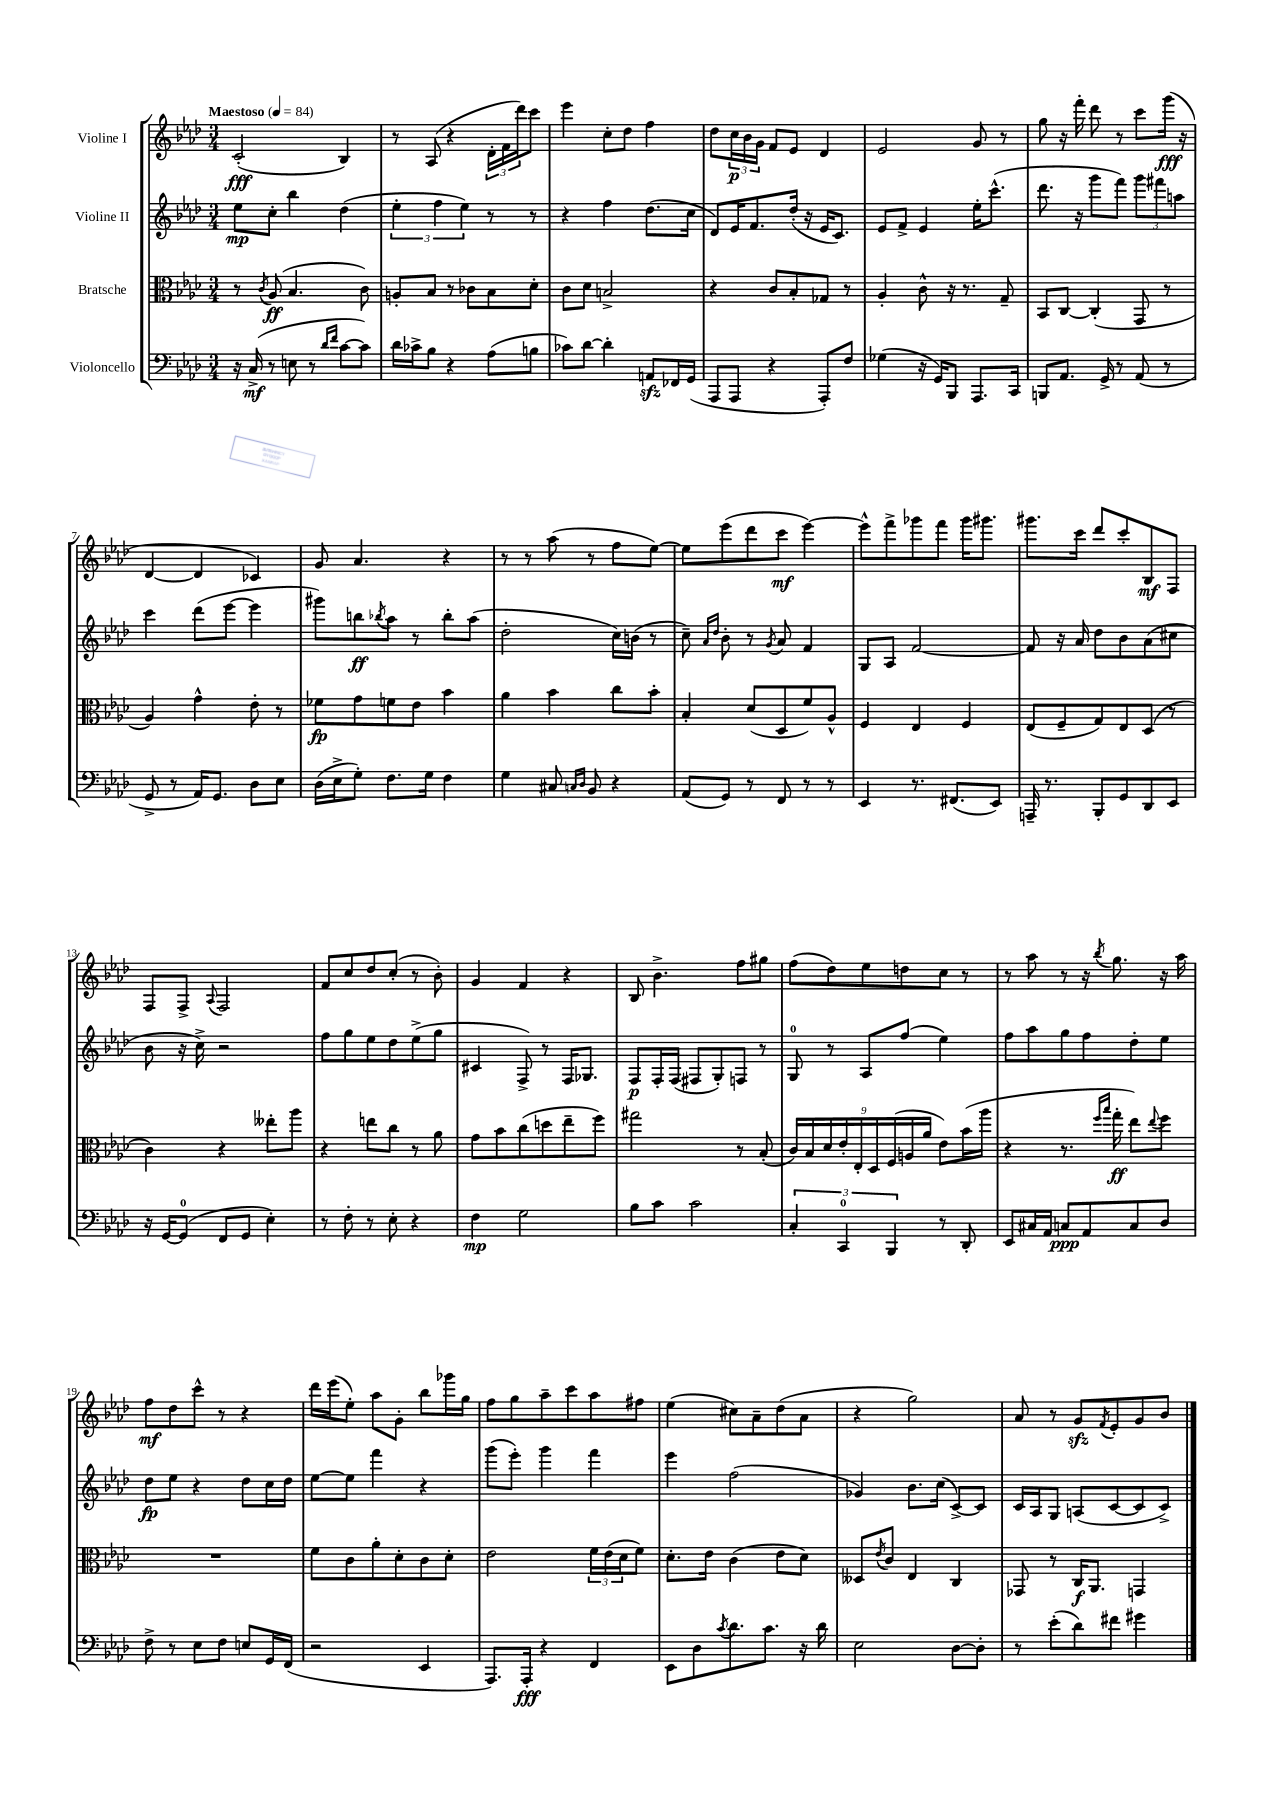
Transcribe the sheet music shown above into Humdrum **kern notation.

**kern	**dynam	**kern	**dynam	**kern	**dynam	**kern	**dynam
*part4	*part4	*part3	*part3	*part2	*part2	*part1	*part1
*staff4	*staff4	*staff3	*staff3	*staff2	*staff2	*staff1	*staff1
*I"Violoncello	*	*I"Bratsche	*	*I"Violine II	*	*I"Violine I	*
*clefF4	*	*clefC3	*	*clefG2	*	*clefG2	*
*k[b-e-a-d-]	*	*k[b-e-a-d-]	*	*k[b-e-a-d-]	*	*k[b-e-a-d-]	*
*M3/4	*	*M3/4	*	*M3/4	*	*M3/4	*
*MM84	*	*MM84	*	*MM84	*	*MM84	*
=1	=1	=1	=1	=1	=1	=1	=1
!	!	!	!	!	!	!LO:TX:a:B:t=Maestoso	!
16r	.	8r	.	8ee-\L	mp	(2c'/	fff
(16C^/	mf	.	.	.	.	.	.
.	.	8qc/	.	.	.	.	.
8r	.	(8A-/	ff	8cc'\J	.	.	.
8En\	.	4.B-/	.	4bb-\	.	.	.
8r	.	.	.	.	.	.	.
16qqd-/LL	.	.	.	.	.	.	.
16qqf/JJ	.	.	.	.	.	.	.
[8c\L	.	.	.	(4dd-\	.	4B-/)	.
8c\J])	.	8c\)	.	.	.	.	.
=2	=2	=2	=2	=2	=2	=2	=2
16d-\LL	.	8An'/L	.	6ee-'\	.	8r	.
16c-X^\J	.	.	.	.	.	.	.
8B-\J	.	8B-/J	.	.	.	(8A-/	.
.	.	.	.	6ff\	.	.	.
4r	.	8r	.	.	.	4r	.
.	.	.	.	6ee-\)	.	.	.
.	.	8c-X\L	.	.	.	.	.
(8A-\L	.	8B-\	.	8r	.	24d-'\LL	.
.	.	.	.	.	.	24f\	.
.	.	.	.	.	.	24ddd-\J)	.
8Bn\J	.	8d-'\J	.	8r	.	8ccc\J	.
=3	=3	=3	=3	=3	=3	=3	=3
8c-X\L)	.	8c\L	.	4r	.	4eee-\	.
[8d-\J	.	8d-\J	.	.	.	.	.
4d-'\]	.	2Bn^/	.	4ff\	.	8cc'\L	.
.	.	.	.	.	.	8dd-\J	.
8AAnzz/L	.	.	.	(8.dd-\L	.	4ff\	.
16FF-X/L	.	.	.	.	.	.	.
(16GG/JJ	.	.	.	16cc\Jk	.	.	.
=4	=4	=4	=4	=4	=4	=4	=4
8AAA-/L	.	4r	.	8d-/L)	.	8dd-\L	.
8AAA-/J	.	.	.	16e-/K	.	24cc\L	p
.	.	.	.	.	.	24b-\	.
.	.	.	.	8.f/	.	.	.
.	.	.	.	.	.	24g\JJ	.
4r	.	8c/L	.	.	.	8f/L	.
.	.	8B-'/	.	(16dd-'/Jk	.	8e-/J	.
.	.	.	.	16r	.	.	.
8AAA-'/L)	.	8G-X/J	.	16e-/KL	.	4d-/	.
.	.	.	.	8.c/J)	.	.	.
8F/J	.	8r	.	.	.	.	.
=5	=5	=5	=5	=5	=5	=5	=5
(4G-X\	.	4A-'/	.	8e-/L	.	2e-/	.
.	.	.	.	8f^/J	.	.	.
16r	.	8c^^\	.	4e-/	.	.	.
16GG/KL)	.	.	.	.	.	.	.
8BBB-/J	.	16r	.	.	.	.	.
.	.	8.r	.	.	.	.	.
8.AAA-/L	.	.	.	16ee-'\KL	.	8g/	.
.	.	.	.	(8.ccc^^\J	.	.	.
.	.	8G~/	.	.	.	8r	.
16CC/Jk	.	.	.	.	.	.	.
=6	=6	=6	=6	=6	=6	=6	=6
8BBBn/L	.	8BB-/L	.	8.ddd-\	.	8gg\	.
8.AA-/J	.	[8C/J	.	.	.	16r	.
.	.	.	.	16r	.	16fff'\	.
.	.	(4C'/]	.	8ggg\L	.	8ddd-\	.
16GG^/	.	.	.	.	.	.	.
8r	.	.	.	8fff\J)	.	8r	.
(8AA-/	.	8GG/	.	12ggg\L	.	8ccc\L	.
.	.	.	.	12fff#X\	.	.	.
8r	.	8r	.	.	.	(16ggg\Jk	fff
.	.	.	.	12aan\J	.	.	.
.	.	.	.	.	.	16r	.
!!LO:LB:g=z
=7	=7	=7	=7	=7	=7	=7	=7
8GG^/	.	4A-/)	.	4ccc\	.	[4d-/	.
8r	.	.	.	.	.	.	.
16AA-/KL)	.	4g^^\	.	(8ddd-\L	.	4d-/]	.
8.GG/J	.	.	.	.	.	.	.
.	.	.	.	[8eee-\J	.	.	.
8D-\L	.	8e-'\	.	4eee-\]	.	4c-X/)	.
8E-\J	.	8r	.	.	.	.	.
=8	=8	=8	=8	=8	=8	=8	=8
(16D-\LL	.	8f-X\L	fp	8ggg#X\L)	.	8g/	.
16E-^\J	.	.	.	.	.	.	.
8G'\J)	.	8g\	.	8bbn\	ff	4.a-/	.
.	.	.	.	8qbb-X/	.	.	.
8.F\L	.	8fn\	.	8aa-\J	.	.	.
.	.	8e-\J	.	8r	.	.	.
16G\Jk	.	.	.	.	.	.	.
4F\	.	4b-\	.	8bb-'\L	.	4r	.
.	.	.	.	(8aa-\J	.	.	.
=9	=9	=9	=9	=9	=9	=9	=9
4G\	.	4a-\	.	2dd-'\	.	8r	.
.	.	.	.	.	.	8r	.
8C#X/	.	4b-\	.	.	.	(8aa-\	.
16qqCn/LL	.	.	.	.	.	.	.
16qqD-/JJ	.	.	.	.	.	.	.
8BB-/	.	.	.	.	.	8r	.
4r	.	8cc\L	.	16cc\LL)	.	8ff\L	.
.	.	.	.	(16bn\JJ	.	.	.
.	.	8b-'\J	.	8r	.	[8ee-\J)	.
=10	=10	=10	=10	=10	=10	=10	=10
(8AA-/L	.	4B-'/	.	8cc~\)	.	8ee-\L]	.
.	.	.	.	16qqa-/LL	.	.	.
.	.	.	.	16qqdd-/JJ	.	.	.
8GG/J)	.	.	.	8b-'\	.	(8eee-\	.
8r	.	(8d-/L	.	8r	.	8ddd-\	.
.	.	.	.	8qg/	.	.	.
8FF/	.	8D-/	.	8a-/	.	8ccc\J	mf
8r	.	8f/)	.	4f/	.	[4eee-\)	.
8r	.	8A-^^/J	.	.	.	.	.
=11	=11	=11	=11	=11	=11	=11	=11
4EE-/	.	4F/	.	8G/L	.	8eee-^^\L]	.
.	.	.	.	8A-/J	.	8fff^\	.
8.r	.	4E-/	.	[2f/	.	8ggg-X\	.
.	.	.	.	.	.	8fff\J	.
(8.FF#X/L	.	.	.	.	.	.	.
.	.	4F/	.	.	.	16ggg-\KL	.
.	.	.	.	.	.	8.ggg#X\J	.
8EE-/J)	.	.	.	.	.	.	.
=12	=12	=12	=12	=12	=12	=12	=12
16AAAn~/	.	(8E-/L	.	8f/]	.	8.ggg#X\L	.
8.r	.	.	.	.	.	.	.
.	.	8F~/	.	16r	.	.	.
.	.	.	.	16a-/	.	16ccc\Jk	.
8BBB-'/L	.	8G/)	.	8dd-\L	.	8ddd-/L	.
8GG/	.	8E-/	.	8b-\	.	8ccc'/	.
8DD-/	.	(8D-/J	.	(8a-\	.	8B-/	mf
8EE-/J	.	8r	.	8cc#X\J	.	8F/J	.
!!LO:LB:g=z
=13	=13	=13	=13	=13	=13	=13	=13
16r	.	4c\)	.	8b-\	.	8F/L	.
[16GG/KL	.	.	.	.	.	.	.
(8GG/J]	.	.	.	16r	.	8F^/J	.
.	.	.	.	16cc^\)	.	.	.
.	.	.	.	.	.	8qqA-/	.
8FF/L	.	4r	.	2r	.	2F/	.
8GG/J	.	.	.	.	.	.	.
4E-'\)	.	8ee--X'\L	.	.	.	.	.
.	.	8aa-\J	.	.	.	.	.
=14	=14	=14	=14	=14	=14	=14	=14
8r	.	4r	.	8ff\L	.	8f/L	.
8F'\	.	.	.	8gg\	.	8cc/	.
8r	.	8een\L	.	8ee-\	.	8dd-/	.
8E-'\	.	8cc\J	.	8dd-\	.	(8cc'/J	.
4r	.	8r	.	(8ee-^\	.	8r	.
.	.	8a-\	.	8gg\J	.	8b-'\)	.
=15	=15	=15	=15	=15	=15	=15	=15
4F\	mp	8g\L	.	4c#X/	.	4g/	.
.	.	8b-\	.	.	.	.	.
2G\	.	(8cc\	.	8F^/)	.	4f/	.
.	.	8ddn\	.	8r	.	.	.
.	.	8ee-~\	.	16F/KL	.	4r	.
.	.	.	.	8.G-X/J	.	.	.
.	.	8ff\J)	.	.	.	.	.
=16	=16	=16	=16	=16	=16	=16	=16
8B-\L	.	2gg#X\	.	8F/L	p	8B-/	.
8c\J	.	.	.	16F'/L	.	4.b-^\	.
.	.	.	.	(16F/JJ	.	.	.
2c\	.	.	.	8F#X/L	.	.	.
.	.	.	.	8G'/)	.	.	.
.	.	8r	.	8Fn/J	.	8ff\L	.
.	.	(8B-'/	.	8r	.	8gg#X\J	.
=17	=17	=17	=17	=17	=17	=17	=17
6C'/	.	18c/LL)	.	8G/	.	(8ff\L	.
.	.	18B-/	.	.	.	.	.
.	.	18d-/	.	.	.	.	.
.	.	.	.	8r	.	8dd-\)	.
6CC/	.	18e-'/	.	.	.	.	.
.	.	18E-'/	.	.	.	.	.
.	.	.	.	8A-/L	.	8ee-\	.
.	.	18D-/	.	.	.	.	.
6BBB-/	.	(18F/	.	.	.	.	.
.	.	.	.	(8ff/J	.	8ddn\	.
.	.	18An/	.	.	.	.	.
.	.	18a-/JJ	.	.	.	.	.
8r	.	8e-\L)	.	4ee-\)	.	8cc\J	.
8DD-'/	.	(16b-\L	.	.	.	8r	.
.	.	16aa-\JJ	.	.	.	.	.
=18	=18	=18	=18	=18	=18	=18	=18
8EE-/L	.	4r	.	8ff\L	.	8r	.
16C#X/L	.	.	.	8aa-\	.	8aa-\	.
16AA-/JJ	.	.	.	.	.	.	.
8Cn/L	ppp	8.r	.	8gg\	.	8r	.
8AA-/	.	.	.	8ff\	.	16r	.
.	.	16qqff/LL	.	.	.	.	.
.	.	16qqbb-/JJ	.	.	.	8qbb-/	.
.	.	16gg'\	ff	.	.	8.gg\	.
8C/	.	8ee-\L)	.	8dd-'\	.	.	.
.	.	8qqee-/	.	.	.	.	.
8D-/J	.	8ff\J	.	8ee-\J	.	16r	.
.	.	.	.	.	.	16aa-\	.
!!LO:LB:g=z
=19	=19	=19	=19	=19	=19	=19	=19
8F^\	.	2.r	.	8dd-\L	fp	8ff\L	mf
8r	.	.	.	8ee-\J	.	8dd-\	.
8E-\L	.	.	.	4r	.	8ccc^^\J	.
8F\J	.	.	.	.	.	8r	.
8En/L	.	.	.	8dd-\L	.	4r	.
16GG/L	.	.	.	16cc\L	.	.	.
(16FF/JJ	.	.	.	16dd-\JJ	.	.	.
=20	=20	=20	=20	=20	=20	=20	=20
2r	.	8f\L	.	[8ee-\L	.	16ddd-\LL	.
.	.	.	.	.	.	(16eee-\J	.
.	.	8c\	.	8ee-\J]	.	8ee-'\J)	.
.	.	8a-'\	.	4fff\	.	8aa-\L	.
.	.	8d-'\	.	.	.	8g'\J	.
4EE-/	.	8c\	.	4r	.	8bb-\L	.
.	.	8d-'\J	.	.	.	16ggg-X\L	.
.	.	.	.	.	.	16gg\JJ	.
=21	=21	=21	=21	=21	=21	=21	=21
8.AAA-/L)	.	2e-\	.	(8ggg\L	.	8ff\L	.
.	.	.	.	8eee-'\J)	.	8gg\	.
16AAA-'/Jk	fff	.	.	.	.	.	.
4r	.	.	.	4ggg\	.	8aa-~\	.
.	.	.	.	.	.	8ccc\	.
4FF/	.	24f\LL	.	4fff\	.	8aa-\	.
.	.	(24e-\	.	.	.	.	.
.	.	24d-\J	.	.	.	.	.
.	.	8f\J)	.	.	.	8ff#X\J	.
=22	=22	=22	=22	=22	=22	=22	=22
8EE-\L	.	8.d-'\L	.	4eee-\	.	(4ee-\	.
8D-\	.	.	.	.	.	.	.
.	.	16e-\Jk	.	.	.	.	.
8qc/	.	.	.	.	.	.	.
8.d-\	.	(4c\	.	(2ff\	.	8cc#X\L)	.
.	.	.	.	.	.	8a-~\	.
8.c\J	.	.	.	.	.	.	.
.	.	8e-\L	.	.	.	(8dd-\	.
16r	.	8d-\J)	.	.	.	8a-\J	.
16d-\	.	.	.	.	.	.	.
=23	=23	=23	=23	=23	=23	=23	=23
2E-\	.	8D--X/L	.	4g-X/)	.	4r	.
.	.	8qe-/	.	.	.	.	.
.	.	8c/J	.	.	.	.	.
.	.	4E-/	.	8.b-\L	.	2gg\)	.
.	.	.	.	(16cc\Jk	.	.	.
[8D-\L	.	4C/	.	[8c^/L)	.	.	.
8D-'\J]	.	.	.	8c/J]	.	.	.
=24	=24	=24	=24	=24	=24	=24	=24
8r	.	8GG-X/	.	16c/LL	.	8a-/	.
.	.	.	.	16A-/J	.	.	.
(8e-'\L	.	8r	.	8G/J	.	8r	.
8d-\)	.	16C/KL	f	(8An/L	.	8gzz/L	.
.	.	8.AA-/J	.	.	.	.	.
.	.	.	.	.	.	8qf/	.
8f#X\J	.	.	.	[8c/	.	8e-'/	.
4g#X\	.	4GGn/	.	8c/]	.	8g/	.
.	.	.	.	8c^/J)	.	8b-/J	.
==	==	==	==	==	==	==	==
*-	*-	*-	*-	*-	*-	*-	*-
